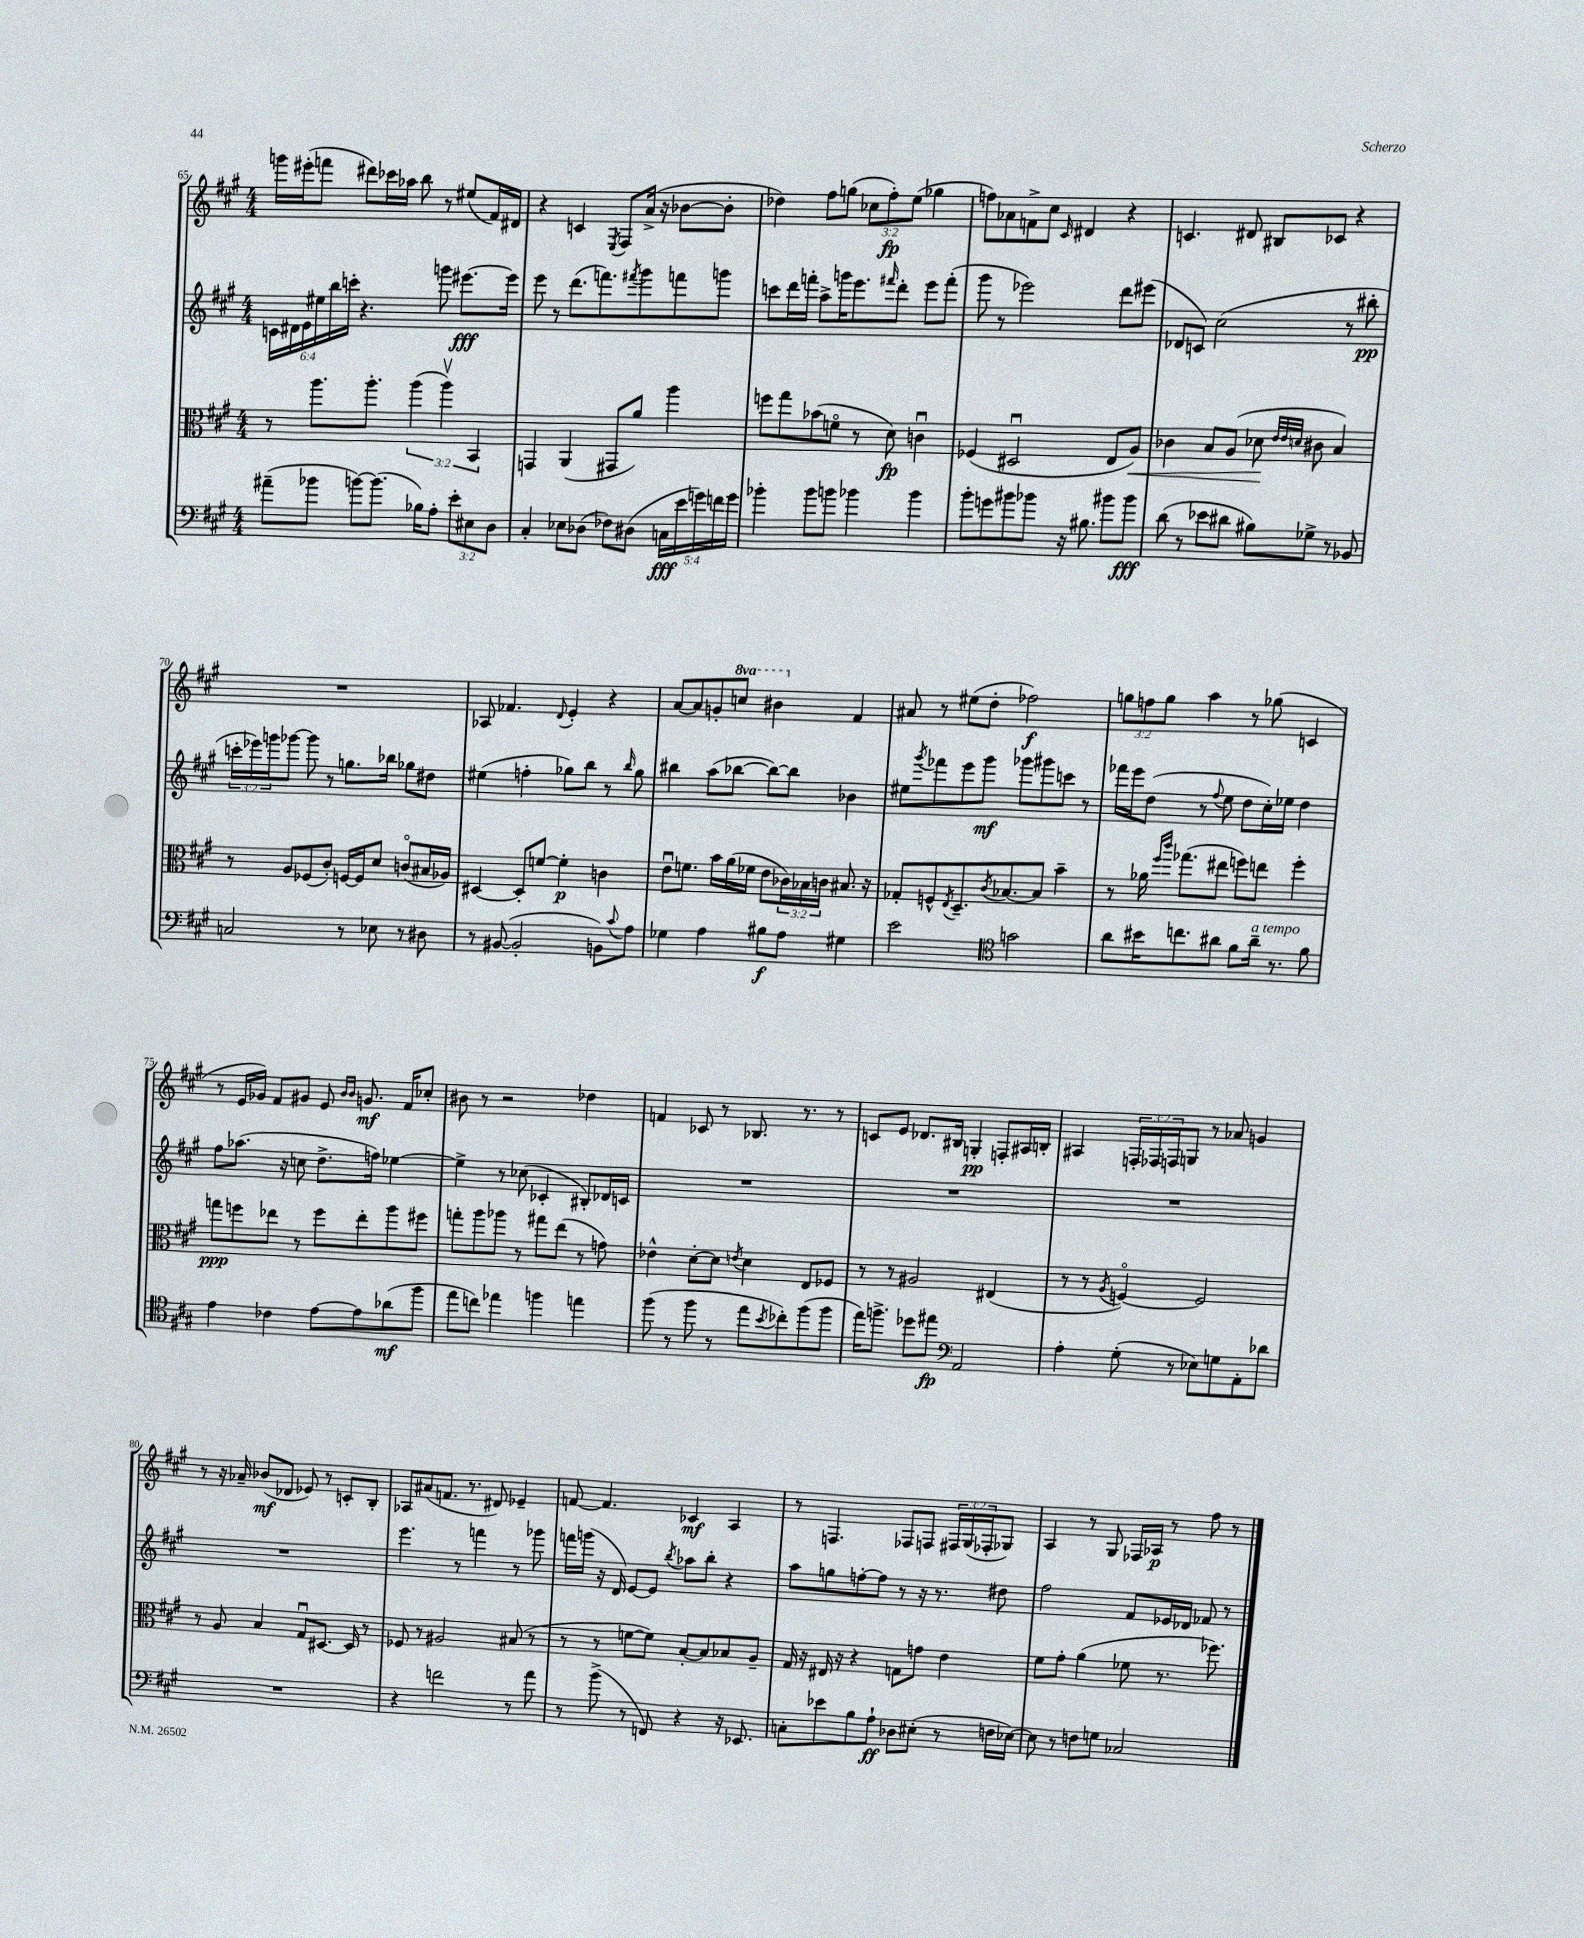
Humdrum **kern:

**kern	**kern	**kern	**kern
*staff4	*staff3	*staff2	*staff1
*clefF4	*clefC3	*clefG2	*clefG2
*k[f#c#g#]	*k[f#c#g#]	*k[f#c#g#]	*k[f#c#g#]
*M4/4	*M4/4	*M4/4	*M4/4
(8a#~\L	8r	24c\LL	16ggg\LL
.	.	24d#\	.
.	.	.	(16eee#'\J
.	.	24e\	.
8b-\J	8.aa\L	24ee#\	8fff\J
.	.	24bb\	.
.	.	24ccc'\JJ	.
[8b\L)	.	4.r	8ddd#\L)
.	8.aa'\J	.	.
(8.b\]J	.	.	16ccc-\L
.	.	.	16aa-\JJ
.	(6aa\	.	8bb\
16B-\LK)	.	.	.
8A'\J	.	8ggg\	8r
.	6aav\)	.	.
12e'\L	.	[8.eee#\L	(8ee#/L
12E#\	6BB/	.	.
.	.	.	16f#/L)
12D\J	.	.	.
.	.	16eee#\]Jk	16d#/JJ
=	=	=	=
4C#'/	4GG/	8eee\	4r
.	.	8r	.
8E-\L	(4AA/	(8.ddd\L	4c/
(8D-\J	.	.	.
.	.	8.fff\)	.
.	.	.	8qE/
8F-\L)	8GG#/L	.	8F#/L
.	.	8qfff#/	.
(8D#\J	8a/J)	8ggg#\	(16a^/Jk
.	.	.	16r
20C\LL	4aa\	8fff\	[8b-\L
20e\	.	.	.
20g\)	.	.	.
.	.	8ggg\J	8b-'\]J
20f\	.	.	.
20g\JJ	.	.	.
=	=	=	=
4b-'\	8ff\L	8ccc\L	4dd-\)
.	8gg#\	16ddd\L	.
.	.	16fff'\JJ	.
8b-\L	(8b-\	8aa^\L	8ff#\L
8b\J	8fo\J	16ggg\K	(8gg\J
.	.	8.eee\	.
4b-\	8r	.	12cc-\L
.	.	.	12ff#'\)
.	.	16qqfff#/	.
.	8d\)	8ddd'\J	.
.	.	.	(12ee\J
4b-\	4cu\	8eee\L	4gg-\
.	.	(8fff#'\J	.
=	=	=	=
8b'\L	(4F-/	8ggg#\	8ff\L)
8g\	.	8r	8a-\
8b#\	2D#u/	2eee-\)	8f^\
8b-\J	.	.	8cc#\J
.	.	.	16qqc#/
16r	.	.	4d#/
8.B#\	.	.	.
8b#\L	8E/L	8ddd\L	4r
8b#\J	8A/J)	(8eee#\J	.
=	=	=	=
(8d\	4c-\	8d-/L	4.c/
8r	.	8c/J)	.
8e-\L	8B/L	(2cc#\	.
8d#\J	(8A/J	.	8d#/
8B#\L)	8d-\	.	8B#/L
.	32qqe/LLL	.	.
.	32qqe/	.	.
.	32qqd/JJJ	.	.
8G-^\J	8c#\	.	8c-/J
8r	4B/)	8r	4r
8BB-/	.	8bb#'\	.
=	=	=	=
2C/	8r	24ccc'\LL	1r
.	.	24eee-\)	.
.	.	24ggg\J	.
.	8A/L	[8ggg-\J	.
.	(8F-/	8ggg-\]	.
.	8c#'/J)	8r	.
8r	[16F/LL	8.gg\L	.
.	16F/]J	.	.
8E-\	8d/J	.	.
.	.	16bb-\Jk	.
8r	(8co/L	8gg-\L	.
8D#\	16B#/L	8dd#\J	.
.	16A-/JJ)	.	.
=	=	=	=
8r	[4D#/	(4ee#\	8A-/
([8BB#/	.	.	4.f-/
2BB#'/]	8D#'/]L	4ff'\	.
.	[8f/J	.	.
.	.	.	8qqd/
.	4f'\]	8gg-\L)	4e'/
.	.	8bb\J	.
8BB\L)	4c\	8r	4r
8qqc#/	.	16qqbb/	.
8A\J	.	8gg-\	.
=	=	=	=
4G-\	8eu\L	4bb#\	[8a/L
.	8.f\J	.	8a/]
4A\	.	(8aa\L	8g'/
.	16b\LL	.	.
.	(16a\	[8bb-\J	8ccc/J
.	16f-\JJ	.	.
8B#\L	8e\L	8bb-\_L)	4bb#\
8A\J	24c-\L)	8bb-\]J	.
.	24B-\	.	.
.	24c\JJ	.	.
4G#\	8.B#/	4b-\	4f#/
.	16r	.	.
=	=	=	=
2e\	8G-'/L	8ee#\L	8a#/
.	.	8qggg#/	.
.	8F^^/	8fff-\	8r
.	8qE/	.	.
.	8.D~/	8eee\	(8ee#\L
.	.	8ggg#\J	8dd'\J
.	8qc#/	.	.
.	[8.B-/	.	.
*clefC4	*	*	*
2g\	.	8ggg-\L	2ff-\)
.	8B-/]J	8ggg#\	.
.	4b~\	8ccc\J	.
.	.	8r	.
=	=	=	=
8a\L	8r	16fff-\LL	12gg\L
.	.	16eee\J	.
.	.	.	12ff\
16b#\K	16a-\	(8dd\J	.
.	.	.	12gg\J
.	16qqff#/LL	.	.
.	16qqccc#/JJ	.	.
8.cc\	(8.gg-\L	.	.
.	.	8r	4aa\
.	.	8qqff#/	.
8a#\J	8ee#\J	8ee\	.
8f#\L	8ff\L)	8dd\L	8r
16a#~\Jk	8ee\J	16cc#'\L)	(8gg-\
8.r	.	16ee-\JJ	.
.	4ff'\	4dd\	4c/
8f#\	.	.	.
=	=	=	=
4e\	8gg\L	8ff#\L	8r
.	8ff\	(8.aa-\J	16e/LL
.	.	.	16g-/JJ)
4c-\	8ee-\J	.	8f#/L
.	.	16r	.
.	8r	8cc\	8g#/J
[8e\L	8ff\L	8.dd^\L	8e/
.	.	.	16qqb/LL
.	.	.	16qqb/JJ
8e\]	8ee-'\	.	8.g/
.	.	16ff\Jk)	.
(8a-\	8aa\	[4ee-\	.
.	.	.	16f#/LK
8ff#\J	8ff#\J	.	8cc-'/J
=	=	=	=
8ee\L	8gg'\L	4ee-^\]	8b#\
8cc\J)	8aa\	.	8r
4ee-\	8aa-\J	8r	2r
.	8r	(8cc-\	.
4ff\	8gg#\L	4c-'/	.
.	(8ee\J	.	.
4ee\	8r	8B#'/L)	4dd-\
.	8g\)	16d-/L	.
.	.	16c/JJ	.
=	=	=	=
(8ff#\	4e-^^\	1r	4f/
8r	.	.	.
8ff#\	[8d'\L	.	8c-/
8r	8d\]J	.	8r
.	8qe/	.	.
8ee\L	4d\	.	8.B-/
8qb/	.	.	.
8cc-'\)	.	.	.
.	.	.	8.r
(8ff#\	8E/L	.	.
8ff#\J	8F-/J	.	8r
=	=	=	=
16ee\LK)	8r	1r	8c/L
8.ff^\J	.	.	.
.	8r	.	8e/J
8dd-\L	2A#/	.	8.d-/L
8ee#\J	.	.	.
.	.	.	16B#/Jk
*clefF4	*	*	*
2AA/	.	.	4G'/
.	(4E#/	.	8F'/L
.	.	.	16A#/L
.	.	.	16B'/JJ
=	=	=	=
4A'\	8r	1r	4A#/
.	8r	.	.
.	8qA/	.	.
(8G#'\	[4Fo/)	.	24F'/LL
.	.	.	24F-/
.	.	.	24F/J
8r	.	.	8G/J
8E-\L)	2F/]	.	8r
8G\	.	.	8a-/
8AA'\	.	.	4g/
8d-\J	.	.	.
=	=	=	=
1r	8r	1r	8r
.	8A/	.	16r
.	.	.	16a-~/
.	4B/	.	(8b-/L
.	.	.	8d-/J
.	8G#u/L	.	8e-/)
.	[8.D#/J	.	8r
.	.	.	8c'/L
.	16D#/]	.	.
.	8r	.	8B'/J
=	=	=	=
4r	8F-/	4.eee\	8A-/L
.	8r	.	(8a#/
2f\	2A#/	.	8.f/J
.	.	8r	.
.	.	.	8.r
.	.	4fff\	.
.	.	.	8d#/)
8r	(8B#/	8r	4e-~/
8a\	8r	8ggg-\	.
=	=	=	=
8r	8r	16fff\LL	[8f/
.	.	(16ggg\JJ	.
(8b^\	8r	16r	4.f/]
.	.	16d/)	.
8r	[8f\L	[8e/L	.
8FF/)	8f\]J)	8e/]J	.
.	.	8qbb/	.
4r	[8B'/L	8aa-\L	4c-/
.	8B/]	8bb'\J	.
16r	8B-/	4r	4A/
8.EE-/	.	.	.
.	8A~/J	.	.
=	=	=	=
8C'\L	16G#/	8aa\L	8r
.	16r	.	.
8e-\	16E#/	8gg\	4.F/
.	16r	.	.
8B\	4r	[8ff'\	.
8A`\J	.	8ff\]J	.
8D-\L	8G\L	8r	8F-/L
(8E#'\J	8g\J	16r	8F/J
.	.	8.r	.
8r	4e\	.	24F#/LL
.	.	.	(24G#/
.	.	.	24F-'/J
16F\LL	.	8dd#\	8G-/J)
[16E-\JJ)	.	.	.
=	=	=	=
8E-\]	8f#\L	2ff#\	4A/
8r	8g#'\J	.	.
8F\L	(4a\	.	8r
8G\J	.	.	8G#/
2C-/	8f-\	8f#/L	16F-/LL
.	.	.	16A-/JJ
.	8.r	16e-/L	8r
.	.	16d-/JJ	.
.	.	8f-/	8ff#\
.	8.ff-\)	.	.
.	.	8r	8r
==	==	==	==
*-	*-	*-	*-
